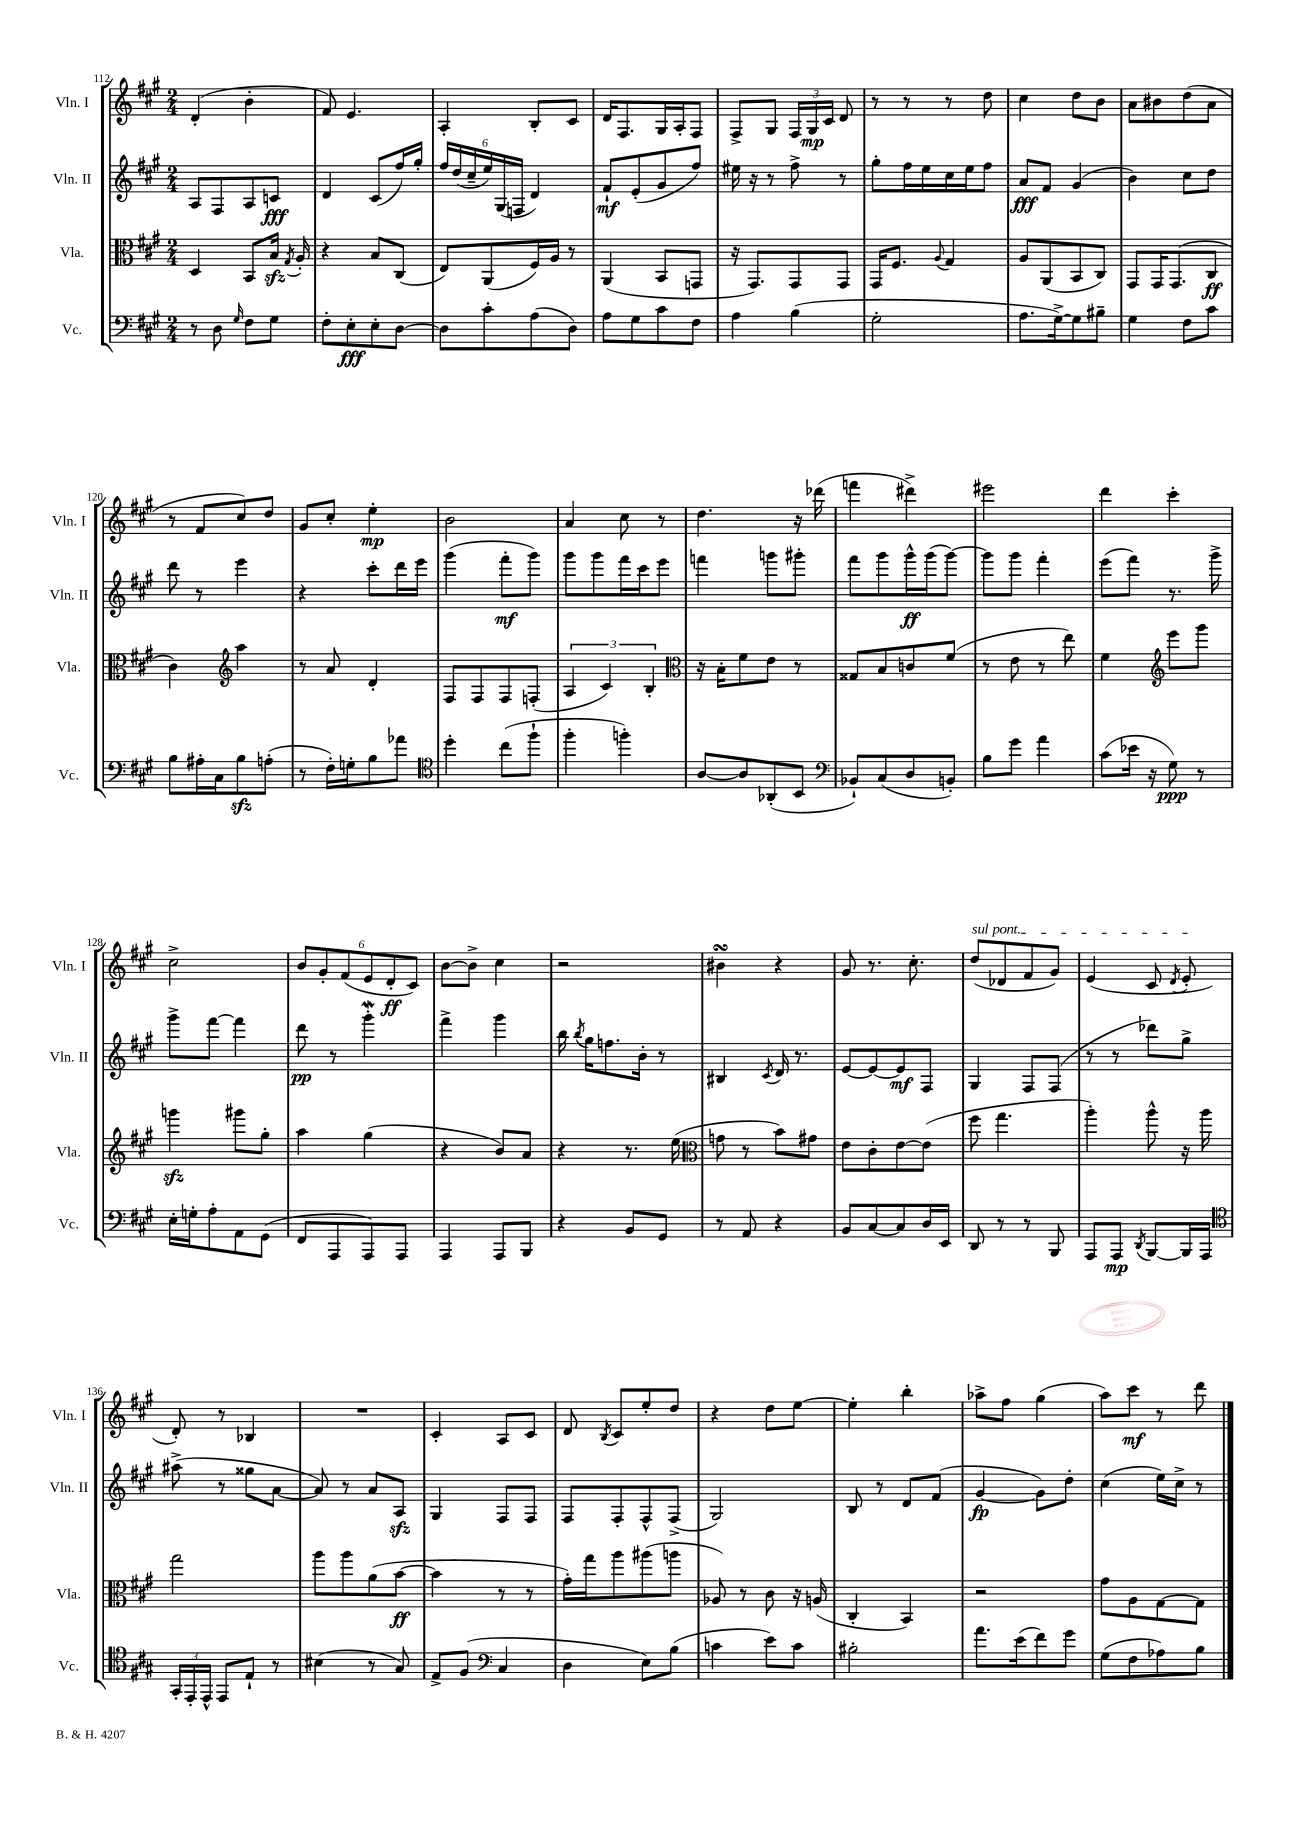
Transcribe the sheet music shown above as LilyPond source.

<<
\new StaffGroup <<
\new Staff = "s0" \with { instrumentName = "Vln. I" shortInstrumentName = "Vln. I" } {
    \clef treble \key a \major \numericTimeSignature \time 2/4
    \autoBeamOff d'4-.( b'4-. |
    fis'8) e'4. |
    a4-. b8[-. cis'8] |
    d'16[ fis8. gis16 a16-. fis8] |
    fis8[-> gis8] \tuplet 3/2 { fis16[ gis16\mp cis'16] } d'8 |
    r8 r8 r8 d''8 |
    cis''4 d''8[ b'8] |
    a'8[ bis'8 d''8( a'8] |
    r8 fis'8[ cis''8) d''8] |
    gis'8[ cis''8]-. e''4-.\mp |
    b'2 |
    a'4 cis''8 r8 |
    d''4. r16 des'''16( |
    f'''4 dis'''4->) |
    eis'''2 |
    d'''4 cis'''4-. |
    cis''2-> |
    \tuplet 6/4 { b'8[ gis'8-. fis'8( e'8 d'8-.\ff cis'8]) } |
    b'8[~ b'8]-> cis''4 |
    r2 |
    bis'4\turn r4 |
    gis'8 r8. cis''8.-. |
    \once \override TextSpanner.bound-details.left.text = \markup { \italic "sul pont." } d''8[\startTextSpan( des'8 fis'8 gis'8]) |
    e'4( cis'8 \acciaccatura { d'8 } e'8-.\stopTextSpan |
    d'8-.) r8 bes4 |
    R2 |
    cis'4-. a8[ cis'8] |
    d'8 \acciaccatura { b8 } cis'8[ e''8-. d''8] |
    r4 d''8[ e''8]~ |
    e''4-. b''4-. |
    aes''8[-> fis''8] gis''4( |
    a''8[) cis'''8]\mf r8 d'''8 \bar "|." |
}
\new Staff = "s1" \with { instrumentName = "Vln. II" shortInstrumentName = "Vln. II" } {
    \clef treble \key a \major \numericTimeSignature \time 2/4
    \autoBeamOff a8[ fis8 a8 c'8]\fff |
    d'4 cis'8[( fis''16) gis''16]-. |
    \tuplet 6/4 { fis''16[ d''16( cis''16-- e''16) gis16( f16] } d'4) |
    fis'8[-!\mf e'8-.( gis'8 fis''8]) |
    eis''16 r16 r8 fis''8-> r8 |
    gis''8[-. fis''16 e''16 cis''16 e''16 fis''8] |
    a'8[\fff fis'8] gis'4( |
    b'4) cis''8[ d''8] |
    d'''8 r8 e'''4 |
    r4 cis'''8[-. d'''16 e'''16] |
    gis'''4( fis'''8[-.\mf gis'''8]) |
    gis'''8[ gis'''8 fis'''16 cis'''16 e'''8] |
    f'''4 g'''8[ gis'''8]-. |
    fis'''8[ gis'''8 gis'''16-^\ff gis'''16( gis'''8]~) |
    gis'''8[ gis'''8] fis'''4-. |
    e'''8[( fis'''8]) r8. gis'''16-> |
    gis'''8[-> fis'''8]~ fis'''4 |
    d'''8\pp r8 gis'''4-.\mordent |
    fis'''4-> gis'''4 |
    b''16 \acciaccatura { b''8 } gis''16[ f''8. b'16]-. r8 |
    bis4 \acciaccatura { cis'8 } d'16 r8. |
    e'8[~ e'8~ e'8\mf fis8] |
    gis4 fis8[ fis8]( |
    r8 r8 des'''8[) gis''8]-> |
    ais''8->( r8 gisis''8[ a'8]~ |
    a'8) r8 a'8[ a8]\sfz |
    gis4 fis8[ fis8] |
    fis8[ fis8-. fis8-^ fis8]->( |
    gis2) |
    b8 r8 d'8[ fis'8]( |
    gis'4~\fp gis'8[) d''8]-. |
    cis''4( e''16[) cis''16]-> r8 \bar "|." |
}
\new Staff = "s2" \with { instrumentName = "Vla." shortInstrumentName = "Vla." } {
    \clef alto \key a \major \numericTimeSignature \time 2/4
    \autoBeamOff d4 b,8[ b16]\sfz \acciaccatura { gis8 } a16-. |
    r4 b8[ cis8]( |
    e8[) a,8( fis16) a16] r8 |
    a,4( b,8[ g,8] |
    r16 gis,8.[) gis,8 gis,8] |
    gis,16[ fis8.] \appoggiatura { a8 } gis4 |
    a8[ a,8( b,8 cis8]) |
    gis,8[ gis,16 gis,8.( cis8]\ff |
    cis'4) \clef treble a''4 |
    r8 a'8 d'4-. |
    fis8[ fis8 fis8 f8]-.( |
    \tuplet 3/2 { a4 cis'4) b4-. } |
    \clef alto r16 b16[-. fis'8 e'8] r8 |
    gisis8[ b8 c'8 fis'8]( |
    r8 e'8 r8 e''8) |
    fis'4 \clef treble e'''8[ gis'''8] |
    g'''4\sfz gis'''8[ gis''8]-. |
    a''4 gis''4( |
    r4 b'8[) a'8] |
    r4 r8. e''16( |
    \clef alto g'8 r8 b'8[) gis'8] |
    e'8[ cis'8-. e'8~ e'8]( |
    fis''8 gis''4. |
    a''4-.) a''8-^ r16 a''16 |
    gis''2 |
    a''8[ a''8 a'8( b'8]~\ff |
    b'4 r8 r8 |
    gis'16[-.) gis''16 a''8 ais''8( a''8] |
    aes8) r8 cis'8 r16 a16( |
    cis4-. b,4) |
    r2 |
    gis'8[ a8 gis8~ gis8] \bar "|." |
}
\new Staff = "s3" \with { instrumentName = "Vc." shortInstrumentName = "Vc." } {
    \clef bass \key a \major \numericTimeSignature \time 2/4
    \autoBeamOff r8 d8 \grace { gis16 } fis8[ gis8] |
    fis8[-. e8-.\fff e8-. d8]~ |
    d8[ cis'8-. a8( d8]) |
    a8[ gis8 cis'8 fis8] |
    a4 b4( |
    gis2-. |
    a8.[ gis16~->) gis8 bis8]-- |
    gis4 fis8[ cis'8] |
    b8[ ais16-. cis16 b8\sfz a8]-.( |
    r8 fis16[-.) g16-. b8 aes'8] |
    \clef tenor d''4-. cis''8[( fis''8]-! |
    fis''4-. f''4-.) |
    a8[~ a8 aes,8-.( b,8] |
    \clef bass bes,8[-!) cis8( d8 b,8]-.) |
    b8[ gis'8] a'4 |
    cis'8[( ees'16] r16 gis8\ppp) r8 |
    e16[-. g16-. a8-. a,8 gis,8]( |
    fis,8[ a,,8 a,,8) a,,8] |
    a,,4 a,,8[ b,,8] |
    r4 b,8[ gis,8] |
    r8 a,8 r4 |
    b,8[ cis8~ cis8 d16 e,16] |
    d,8 r8 r8 b,,8 |
    a,,8[ a,,8]\mp \acciaccatura { d,8 } b,,8[~ b,,16 a,,16] |
    \clef tenor \tuplet 3/2 { gis,16[-. e,16-. e,16]-^ } e,8[ e8]-! r8 |
    bis4( r8 gis8) |
    e8[-> fis8]( \clef bass cis4 |
    d4 e8[) b8]( |
    c'4 e'8[) c'8] |
    bis2-. |
    a'8.[ e'16( fis'8) gis'8] |
    gis8[( fis8 aes8) b8] \bar "|." |
}
>>
>>
\layout { \context { \Score currentBarNumber = #112 } }
